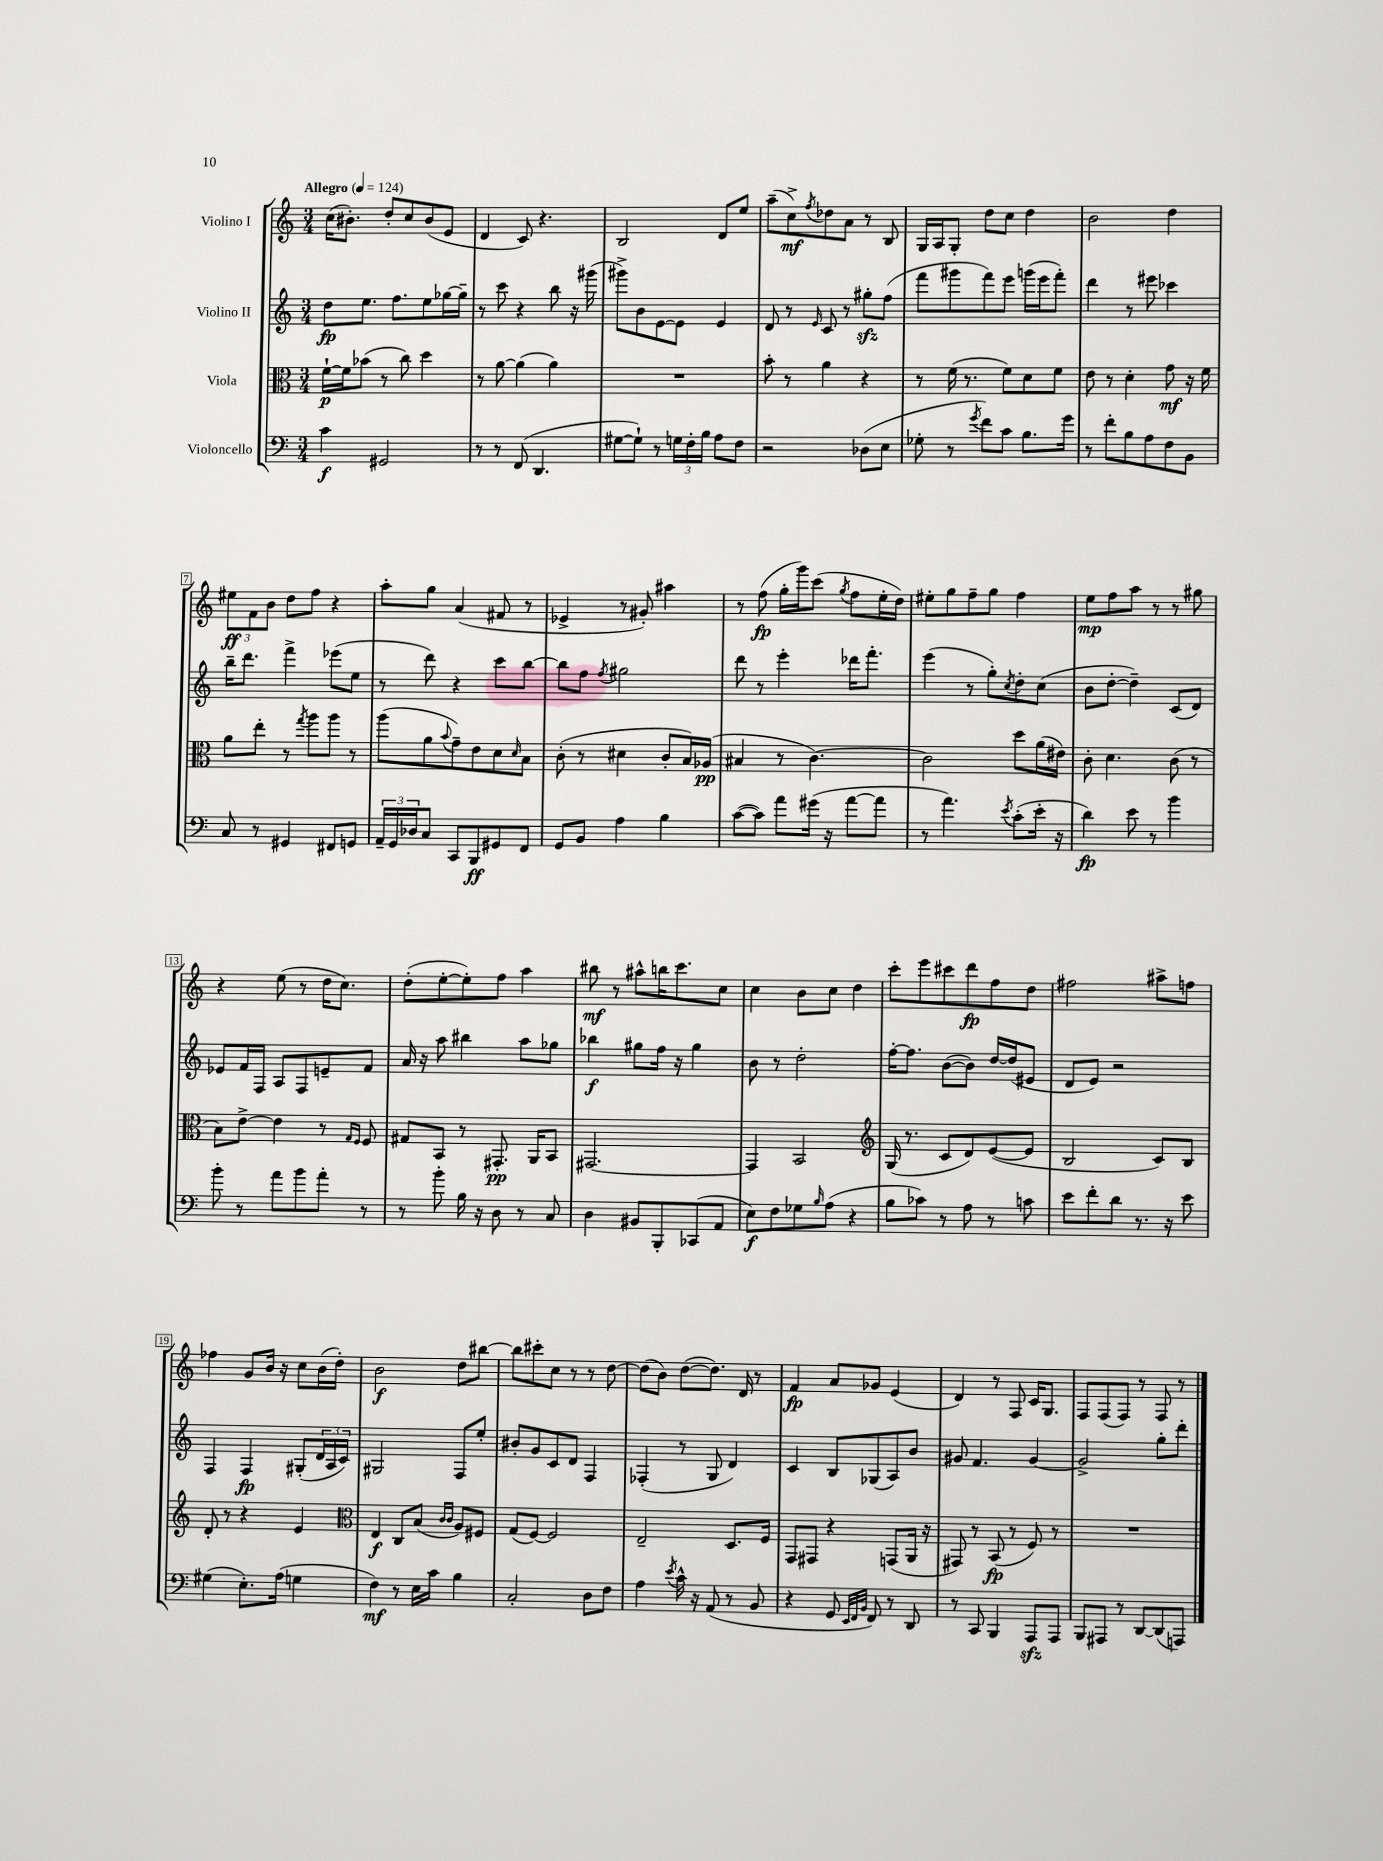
<<
\new StaffGroup <<
\new Staff = "s0" \with { instrumentName = "Violino I" } {
    \clef treble \key c \major \numericTimeSignature \time 3/4 \tempo "Allegro" 4 = 124
    c''16( bis'8.-.) d''8-. c''8 bis'8( e'8 |
    d'4 c'8) r4. |
    b2 d'8 e''8 |
    a''8--( c''8->\mf) \acciaccatura { f''8 } des''8 a'8 r8 b8 |
    g16 a16 g8-. d''8 c''8 d''4 |
    b'2 d''4 |
    \tuplet 3/2 { eis''8\ff f'8 b'8 } d''8 f''8 r4 |
    a''8-. g''8 a'4( fis'8 r8 |
    ees'4-> r8 gis'8-.) ais''4 |
    r8 f''8\fp( g''16-. g'''16) c'''8( \acciaccatura { g''8 } f''8 e''16-. d''16) |
    eis''8-. g''8 f''8-- g''8 f''4 |
    e''8\mp f''8 a''8 r8 r8 gis''8 |
    r4 e''8( r8 d''16 c''8.) |
    d''8-.( e''8~-. e''8-.) f''8 a''4 |
    bis''8\mf r8 ais''8-^ b''16 c'''8. c''8 |
    c''4 b'8 c''8 d''4 |
    c'''8-. e'''8 cis'''8 d'''8\fp f''8 d''8 |
    fis''2 ais''8-> f''8 |
    fes''4 g'8 b'16 r16 c''8 b'16( d''16-.) |
    b'2\f d''8 bis''8~ |
    bis''8 cis'''8-. c''8 r8 r8 d''8~ |
    d''8( b'8) d''8~( d''8.) d'16 r8 |
    f'4\fp a'8 ges'8 e'4( |
    d'4) r8 f8 c'16 g8. |
    f8 f8( f8) r8 f8 r8 \bar "|." |
}
\new Staff = "s1" \with { instrumentName = "Violino II" } {
    \clef treble \key c \major \numericTimeSignature \time 3/4
    d''8\fp e''8. f''8. e''8 ges''16~ ges''16-- |
    r8 c'''8 r4 b''8 r16 gis'''16( |
    gis'''8->) b'8 e'8~ e'8 e'4 |
    d'8 r8 \grace { e'16 } c'8 r8 gis''8-.\sfz f''8( |
    f'''8 gis'''8 f'''8) e'''8 g'''16( e'''16 f'''8-.) |
    d'''4 r8 eis'''8 ces'''4 |
    b''16-- d'''8. f'''4-> ees'''8( e''8 |
    r8 d'''8) r4 c'''8 b''8~ |
    b''8 f''8 \acciaccatura { f''8 } gis''2 |
    d'''8 r8 e'''4-. des'''16 f'''8.-. |
    e'''4( r8 g''8-.) \acciaccatura { c''8 } d''8-. c''8( |
    b'8 d''8~-. d''4--) c'8( d'8) |
    ees'8 f'16 f16 a8 f8 e'8-- f'8 |
    a'16 r16 a''8 bis''4 a''8 ges''8 |
    bes''4\f gis''8 f''16 r16 gis''4 |
    b'8 r8 d''2-. |
    f''16~-. f''8. b'8~( b'8) d''16~ d''16( eis'8 |
    d'8 e'8) r2 |
    f4 f4\fp gis8-.( \tuplet 3/2 { d'16 a16 c'16) } |
    gis2 f8 e''8-. |
    bis'8-. g'8 c'8 d'8 f4 |
    fes4-.( r8 g8 d'4) |
    c'4 b8 ges8( a8) b'8 |
    gis'8 f'4. gis'4~ |
    gis'2-> g''8-. d'''8-. \bar "|." |
}
\new Staff = "s2" \with { instrumentName = "Viola" } {
    \clef alto \key c \major \numericTimeSignature \time 3/4
    f'16~-!\p f'16 bes'8( r8 c''8) d''4 |
    r8 a'8~ a'4( a'4) |
    R2. |
    b'8-. r8 a'4 r4 |
    r8 f'16( r8. f'8) d'8 f'8 |
    e'8 r8 d'4-. g'8\mf r16 f'16 |
    a'8 e''8-. r8 \acciaccatura { g''8 } a''8 a''8 r8 |
    a''8( a'8 \appoggiatura { b'8 } g'8--) e'8 d'8 \grace { d'16 } b8 |
    c'8-.( r8 dis'4 c'8-. b16) aes16\pp( |
    bis4 r8 c'4.~) |
    c'2 d''8 a'16( eis'16) |
    c'8-. d'4. c'8( r8 |
    b8) e'8~-> e'4 r8 \grace { g16 f16 } f8 |
    gis8 b,8 r8 gis,8.-.\pp a,16 b,8 |
    gis,2.~ |
    gis,4 b,2 |
    \clef treble g16( r8. c'8 d'8) e'8~( e'8 |
    b2 c'8) b8 |
    d'8-. r8 r4 e'4 |
    \clef alto e4\f c8 b8( \grace { c'16 c'16 } a8) fis8 |
    g8( f8~) f2 |
    e2-- d8. f16 |
    g,8 gis,8 r4 g,8( a,16 r16 |
    gis,8) r8 b,8\fp( r8 f8) r8 |
    R2. \bar "|." |
}
\new Staff = "s3" \with { instrumentName = "Violoncello" } {
    \clef bass \key c \major \numericTimeSignature \time 3/4
    c'4\f gis,2 |
    r8 r8 f,8( d,4. |
    gis8~ gis8-!) r8 \tuplet 3/2 { g16 f16-. b16 } a8 f8 |
    r2 des8( e8 |
    ges8-. r8 \acciaccatura { g'8 } f'8) c'8 b8. g'16 |
    r8 f'8-. b8 a8 f8 b,8 |
    c8 r8 gis,4 fis,8 g,8 |
    \tuplet 3/2 { a,16-- g,16 des16 } c8 c,8 b,,8\ff gis,8 f,8 |
    g,8 b,8 a4 b4 |
    c'8~( c'8) a'8 gis'16( r16 a'8~ a'8 |
    r8 a'4.) \acciaccatura { e'8 } c'8-.( e'16-. r16 |
    d'4\fp) e'8 r8 b'4 |
    b'8-. r8 a'8 b'8 a'8-. r8 |
    r8 b'8-. b16 r16 d8 r8 c8 |
    d4 bis,8 b,,8-. ces,8( a,8 |
    e8\f) f8 ges8 \grace { b16 } a8( r4 |
    b8 ces'8) r8 a8 r8 c'8 |
    e'8 f'8-. d'8 r8. r16 e'8 |
    gis4( e8.-.) a16( g4 |
    f4\mf) r8 e16 c'16 b4 |
    c2-. d8 f8 |
    a4 \acciaccatura { e'8 } c'16-^ r16 a,8( r8 b,8 |
    r4 g,8 \grace { e,32 f,32 b,32 } f,8) r8 d,8 |
    r8 c,8 b,,4 a,,8\sfz a,,8 |
    b,,8 ais,,8 r8 d,8~ d,8( a,,8) \bar "|." |
}
>>
>>
\layout { \context { \Score \override BarNumber.stencil = #(make-stencil-boxer 0.1 0.3 ly:text-interface::print) } }
